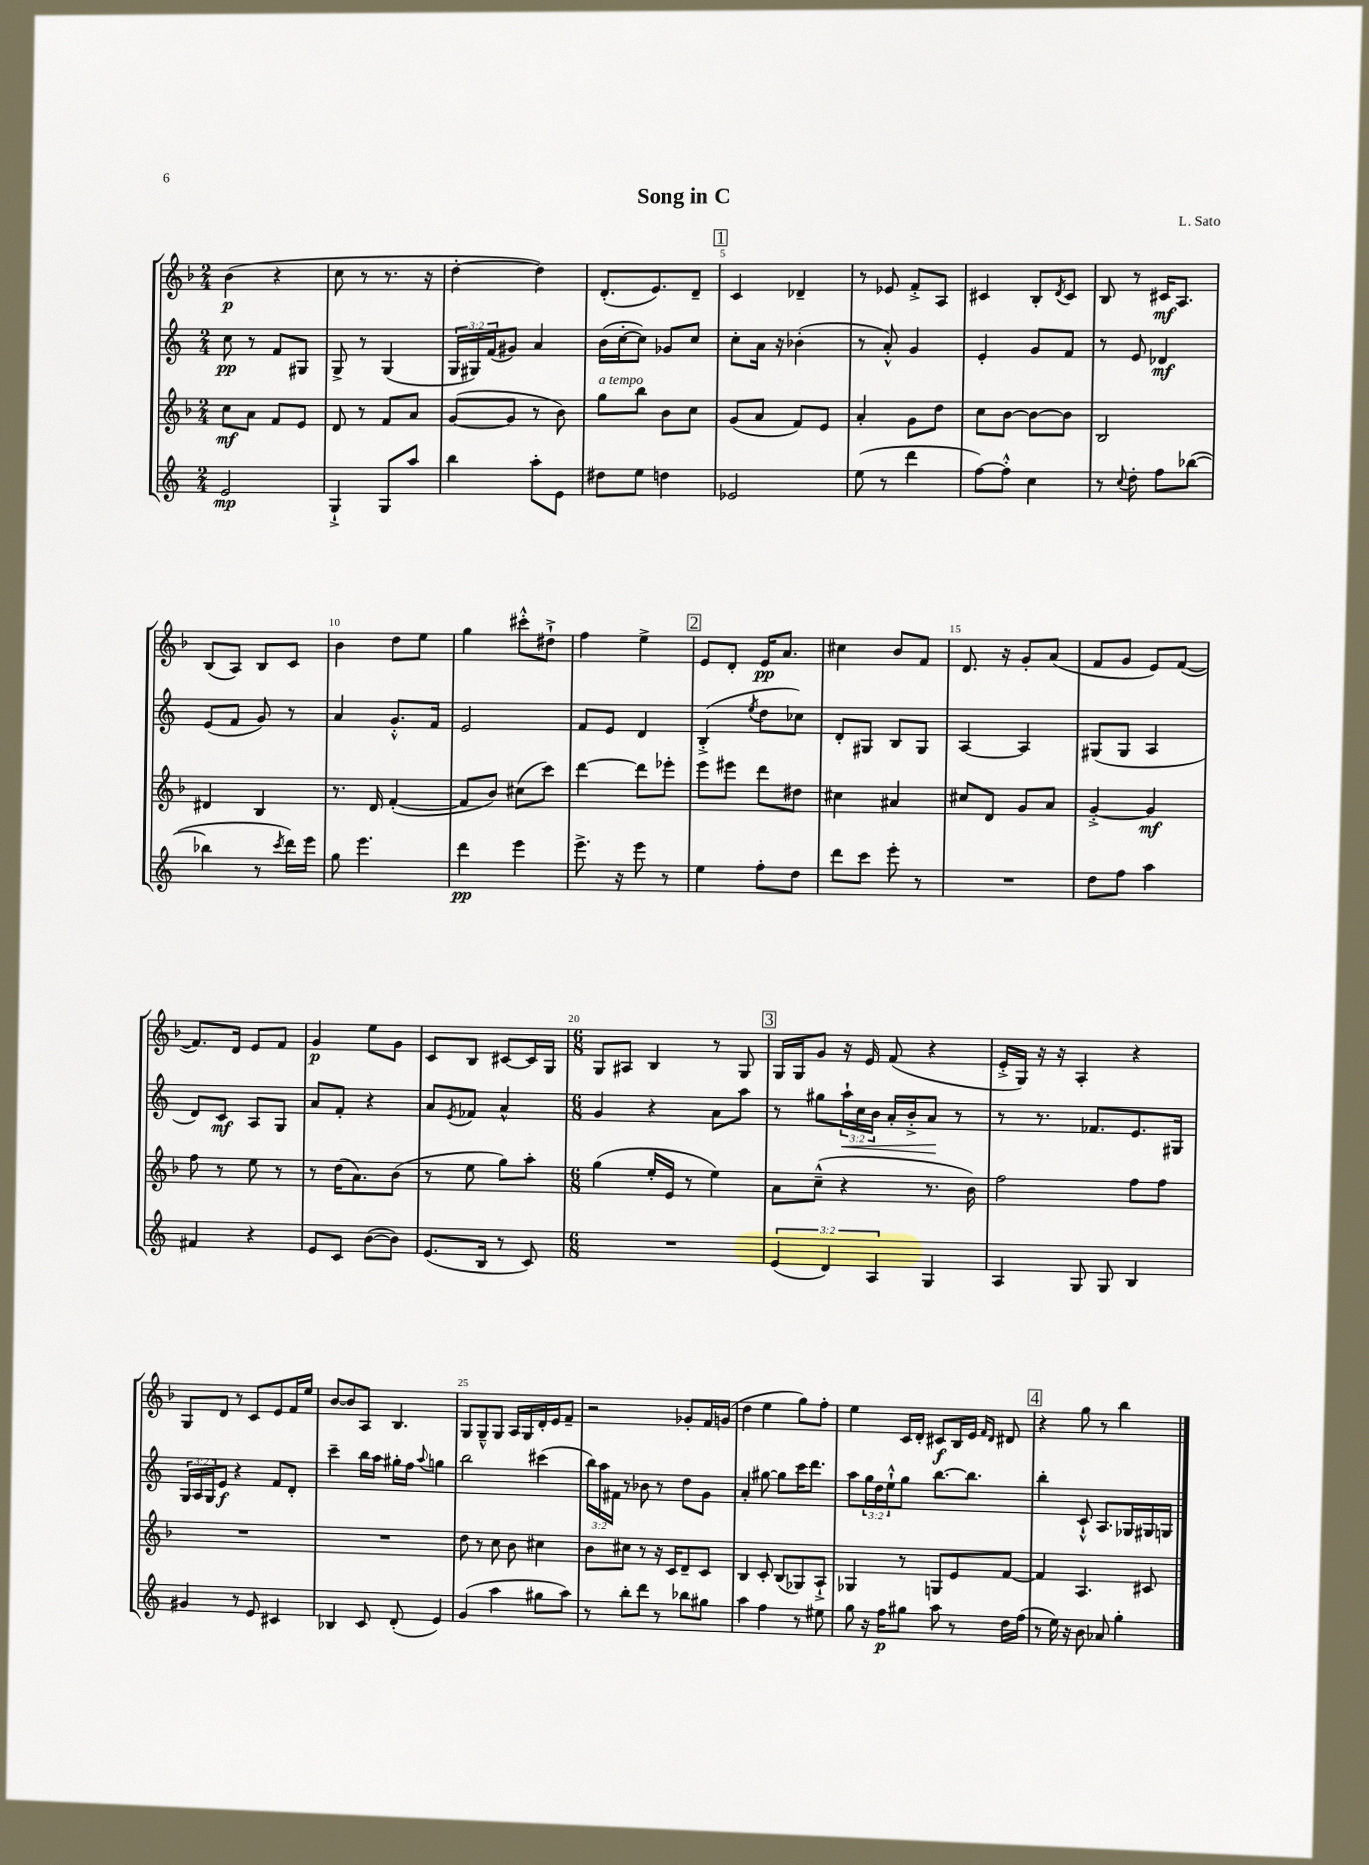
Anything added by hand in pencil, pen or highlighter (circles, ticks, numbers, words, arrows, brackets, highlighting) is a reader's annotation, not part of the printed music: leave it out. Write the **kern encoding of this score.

**kern	**kern	**kern	**kern
*staff4	*staff3	*staff2	*staff1
*clefG2	*clefG2	*clefG2	*clefG2
*k[]	*k[b-]	*k[]	*k[b-]
*M2/4	*M2/4	*M2/4	*M2/4
2e	8cc	8cc	(4b-
.	8a	8r	.
.	8f	8f	4r
.	8e	8G#	.
=	=	=	=
4G`^	8d	8G^	8cc
.	8r	8r	8r
8G	8f	(4G	8.r
8aa	8a	.	.
.	.	.	16r
=	=	=	=
4bb	([8g	24G	[4dd'
.	.	24G#)	.
.	.	(24f	.
.	8g]	8g#)	.
8aa'	8r	4a	4dd])
8e	8b-)	.	.
=	=	=	=
8dd#	8gg	(16b	(8.d'
.	.	[16cc'	.
8ee	8bb-	8cc])	.
.	.	.	8.e)
4dd	8b-	8g-	.
.	8cc	8cc	8d~
=	=	=	=
2e-	(8g	8cc'	4c
.	8a	16a	.
.	.	16r	.
.	8f)	(4b-'	4d-~
.	8e	.	.
=	=	=	=
(8ee	4a'	8r	8r
8r	.	8a'^^)	8e-
4ddd	8g	4g	8f'^
.	8dd	.	8A
=	=	=	=
[8ff)	8cc	4e'	4c#
8ff'^^]	[8b-	.	.
4cc	8b-_	8g	8B-'
.	.	.	8qd
.	8b-]	8f	8c#
=	=	=	=
8r	2B-	8r	8B-
8qqcc	.	.	.
8dd'	.	8e	8r
8ff	.	4d-	16c#
.	.	.	8.A
([8bb-	.	.	.
=	=	=	=
4bb-]	4d#	(8e	(8B-
.	.	8f	8A)
8r	4B-	8g)	8B-
8qccc	.	.	.
16ddd)	.	8r	8c
16eee	.	.	.
=	=	=	=
8gg	8.r	4a	4b-
4.eee	.	.	.
.	16d	.	.
.	([4f'	8.g'^^	8dd
.	.	.	8ee
.	.	16f	.
=	=	=	=
4ddd	8f]	2e	4gg
.	8b-)	.	.
4eee	(8cc#	.	8ccc#'^^
.	8ccc)	.	8dd#`^
=	=	=	=
8.eee^	[4ddd	8f	4ff
.	.	8e	.
16r	.	.	.
8eee	8ddd]	4d	4ee^
8r	8eee-'	.	.
=	=	=	=
4ee	8eee	(4B'^	8e
.	8eee#	.	8d'
.	.	8qee	.
8ff'	8ddd	8dd	16e
.	.	.	8.a
8dd	8dd#	8cc-)	.
=	=	=	=
8ddd	4cc#	8d'	4cc#
8ccc	.	8G#	.
8eee'	4a#	8B	8b-
8r	.	8G#	8f
=	=	=	=
2r	8cc#	[4A	8.d
.	8d	.	.
.	.	.	16r
.	8g	4A]	8g'
.	8a	.	(8a
=	=	=	=
8dd	[4g'^	(8G#	8f
8ff	.	8G#	8g
4aa	4g]	4A	8e)
.	.	.	([8f
=	=	=	=
4f#	8ff	8d)	8.f])
.	8r	8c	.
.	.	.	16d
4r	8ee	8A	8e
.	8r	8G	8f
=	=	=	=
8e	8r	8a	4g
8c	(16dd	8f'	.
.	8.a)	.	.
([8b	.	4r	8ee
8b])	(8b-	.	8g
=	=	=	=
(8.e	8r	8a	8c
.	.	8qe	.
.	8ee	8f-	8B-
16B	.	.	.
8r	8gg)	4a^^	[8c#
8c)	8aa'	.	16c#]
.	.	.	16G
=	=	=	=
*M6/8	*M6/8	*M6/8	*M6/8
2.r	(4gg	4g	8G
.	.	.	8A#
.	16ee'	4r	4B-
.	16e	.	.
.	8r	.	.
.	4ee)	8a	8r
.	.	8aa	8G
=	=	=	=
(6e	8a	8r	16G
.	.	.	16G
.	(8cc~^^	8gg#	8g
6d)	.	.	.
.	4r	24aa`	16r
.	.	24cc	.
.	.	.	16e
6A	.	24b	.
.	.	16a'	(8f
.	.	16b'^	.
4G	8.r	8a	4r
.	.	8r	.
.	16b-)	.	.
=	=	=	=
4A	2ff	8r	16e'^
.	.	.	16G)
.	.	8.r	16r
.	.	.	16r
8G	.	.	4A'
.	.	8.f-	.
8G	.	.	.
4B	8ff	8.e	4r
.	8ff	.	.
.	.	16G#	.
=	=	=	=
4g#	2.r	24G	8G
.	.	24A	.
.	.	24G	.
.	.	8e	8d
8r	.	4r	8r
8e	.	.	8c
4c#	.	8f	8e
.	.	8d'	16f
.	.	.	16ee
=	=	=	=
4B-	2.r	4ccc~	[8b-
.	.	.	8b-]
8c	.	16bb	8A
.	.	16aa	.
(8d'	.	16gg#'	4.B-
.	.	16ff	.
.	.	8qqaa	.
4e)	.	4gg	.
=	=	=	=
(4g	8dd	2bb	8G
.	8r	.	8G~^^
4aa	8cc	.	8G
.	8b-	.	16A
.	.	.	16G
8gg#	4cc#	(4ccc#	16d'
.	.	.	16e
8aa)	.	.	8f~
=	=	=	=
8r	8b-	24bb)	2r
.	.	24aa	.
.	.	24f#	.
8bb'	8cc#	8r	.
8ddd	8r	8b-	.
8r	16r	8r	.
.	16c	.	.
8bb-	8d~	8dd	8g-'
8gg#	8c	8g	16f
.	.	.	(16g
=	=	=	=
4aa	4B-	4a'	4dd
4ff	8c'	[8gg#	4ee
.	(8B-	8gg#]	.
8r	8G-)	16ccc	8gg)
.	.	8.ddd	.
8ee#	8A`^	.	8ff'
=	=	=	=
8gg	4G-	8aa	4ee
16r	.	24gg	.
.	.	24dd	.
16ff	.	.	.
.	.	24ee`^^	.
8gg#	8r	8gg	16c
.	.	.	16d'
8aa	8G	[8.bb	8c#
8r	8e	.	16B-
.	.	8.bb]	16e
.	.	.	16qqf
.	.	.	16qqd
16dd	[8f	.	8d#
(16ff	.	.	.
=	=	=	=
8r	4f]	4bb'	4r
16ee)	.	.	.
16r	.	.	.
8b	4.A	8c`^^	8gg
8a-	.	8.A	8r
4gg'	.	.	4bb-
.	.	16G-	.
.	8c#	16G#	.
.	.	16G	.
==	==	==	==
*-	*-	*-	*-
